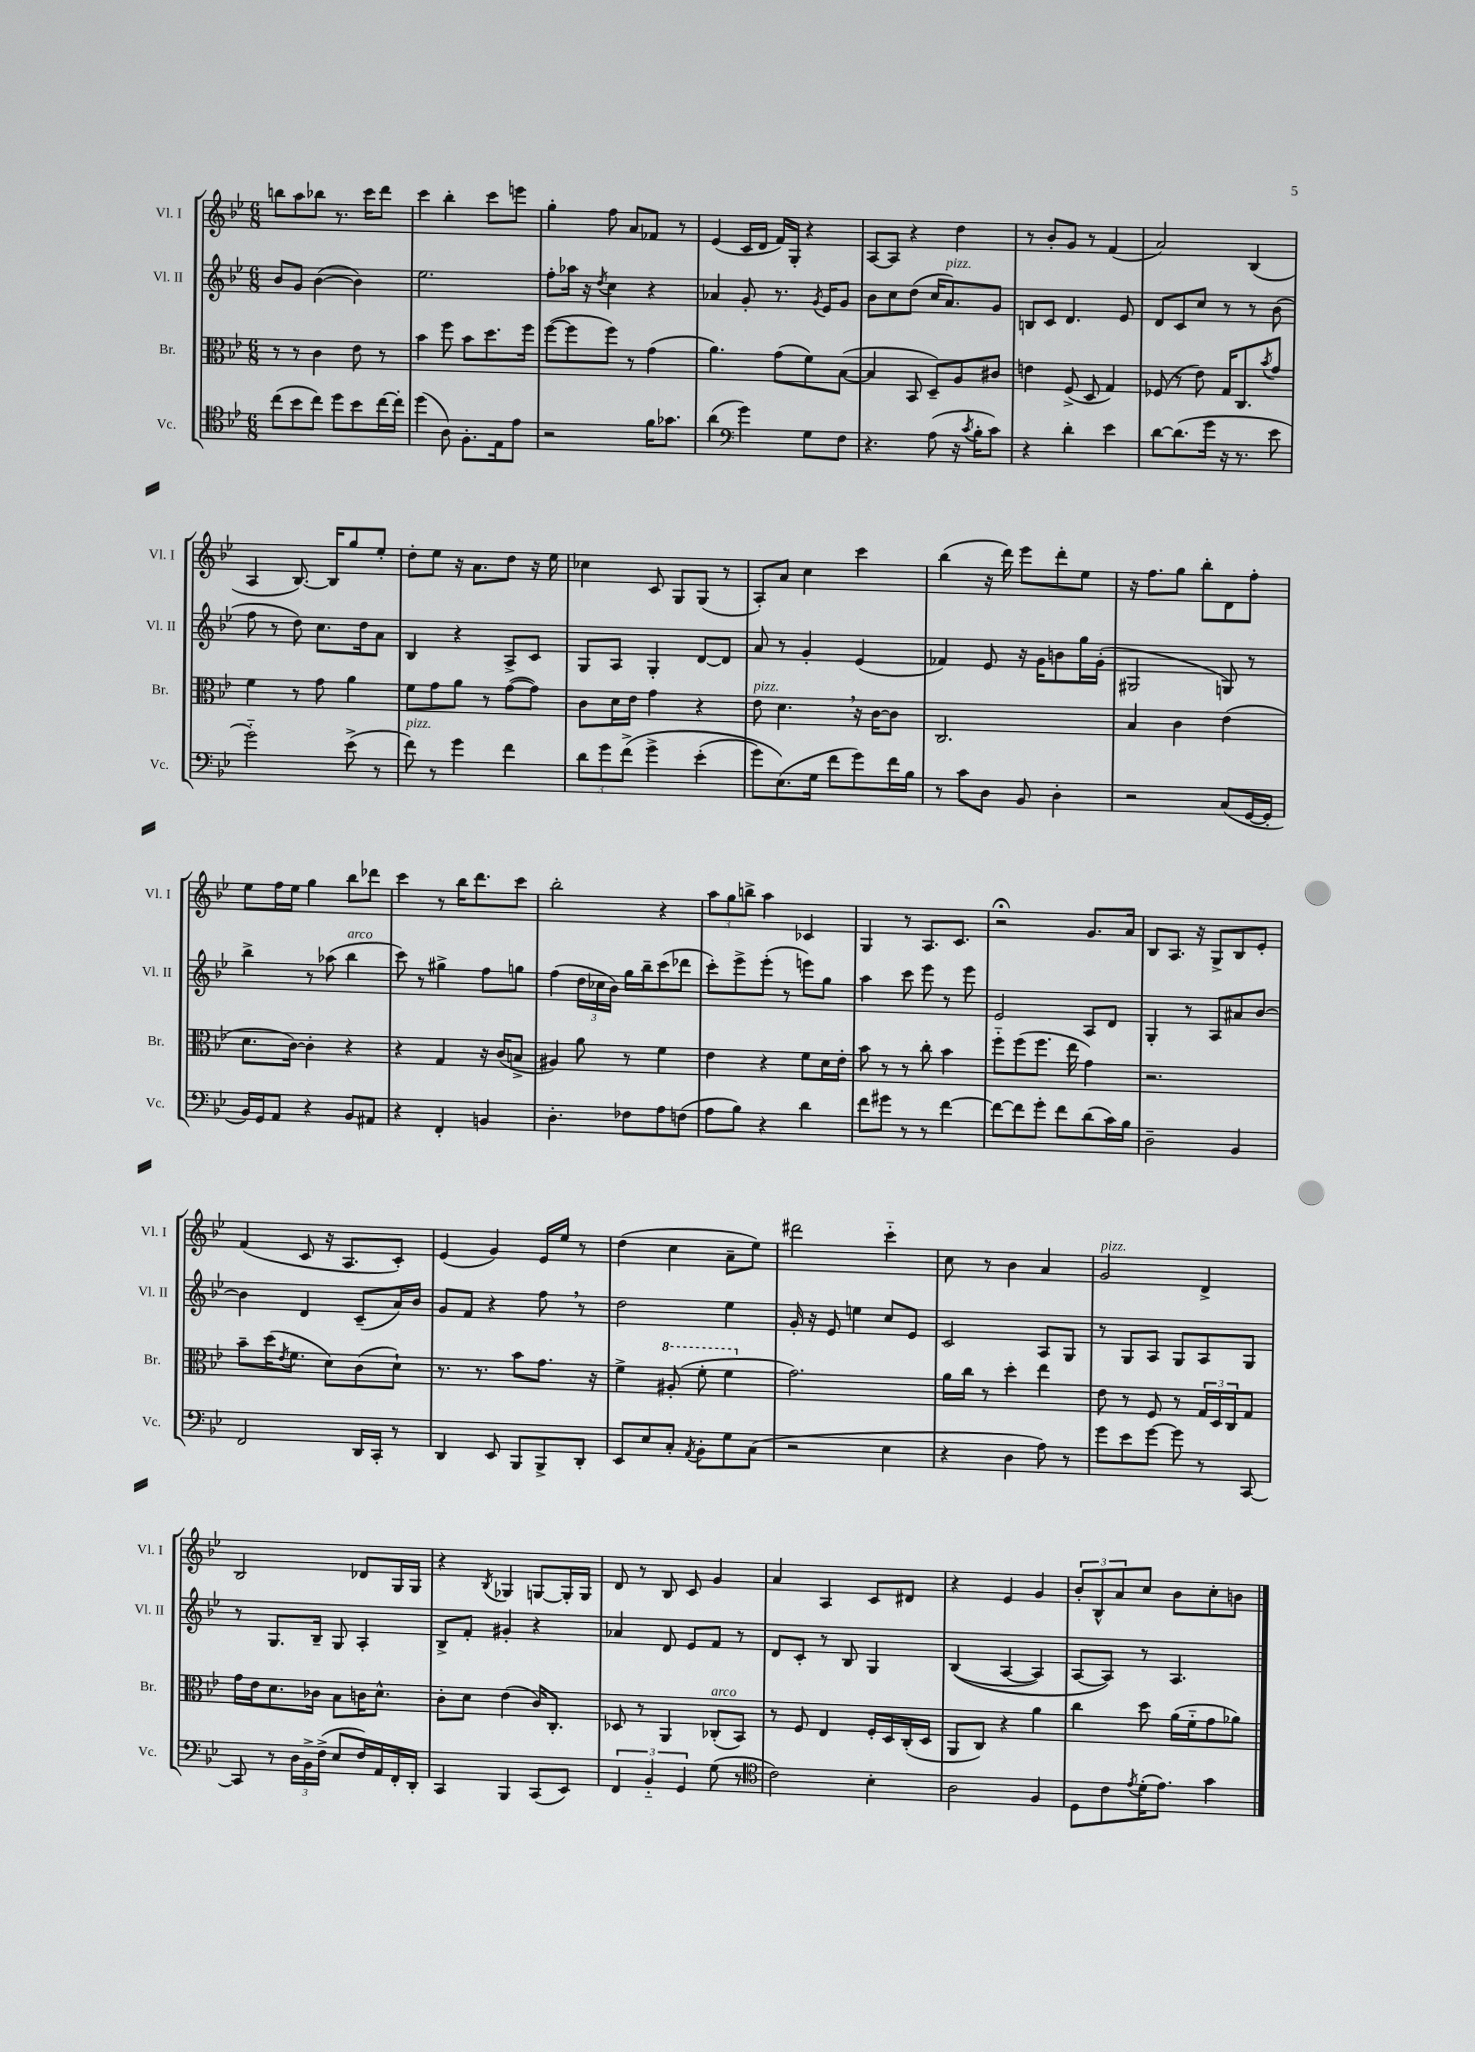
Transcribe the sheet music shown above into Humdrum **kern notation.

**kern	**kern	**kern	**kern
*staff4	*staff3	*staff2	*staff1
*clefC4	*clefC3	*clefG2	*clefG2
*k[b-e-]	*k[b-e-]	*k[b-e-]	*k[b-e-]
*M6/8	*M6/8	*M6/8	*M6/8
(8cc	8r	8b-	8bb
8b-	8r	8g	8aa
8cc)	4c	([4b-	8bb-
8dd	.	.	8.r
8b-	8e-	4b-])	.
.	.	.	16ccc
[16cc	8r	.	8ddd
16cc']	.	.	.
=	=	=	=
(4dd	4b-	2.ee-	4ccc
8A)	8ff	.	4bb-'
8.F'	8b-	.	.
.	8.dd	.	8ccc
16E-	.	.	.
8e-	.	.	8eee
.	16ff	.	.
=	=	=	=
2r	([8ff	8ff'	4gg'
.	8ff]	16aa-	.
.	.	16r	.
.	.	8qdd	.
.	8ff)	4cc	8ff
.	8r	.	8a
16f	(4g	4r	8f-
8.g-	.	.	.
.	.	.	8r
=	=	=	=
(4a	4.a)	4a-	(4e-
*clefF4	*	*	*
4g)	.	8g'	16c
.	.	.	16d
.	(8g	8.r	16f)
.	.	.	16G'
8G	8f)	.	4r
.	.	8qg	.
.	.	16e-	.
8F	([8B-	8g	.
=	=	=	=
4.r	4B-]	8b-	[8A
.	.	8cc	8A]
.	8BB-	(8dd	4r
(8A	8D~)	16cc	.
.	.	8.a)	.
16r	8A	.	4dd
8qc	.	.	.
16B-'	.	.	.
8c)	8c#	8g	.
=	=	=	=
4r	4e	8B	8r
.	.	8c	8b-'
4d'	(8F^	4.d	8g
.	8D	.	8r
4e-	4G)	.	(4f
.	.	8e-	.
=	=	=	=
[8d	(8F-	8d	2a)
(8.d]	8r	8c	.
.	8e-)	8cc	.
16g	.	.	.
16r	16G	8r	.
8.r	8.C	.	.
.	.	8r	(4B-
.	8qb-	.	.
8e-	8g	(8b-	.
=	=	=	=
2g'~)	4f	8ff	4A
.	.	8r	.
.	8r	8dd)	[8.B-)
.	8g	8.cc	.
.	.	.	16B-]
(8e-^	4a	.	8gg
.	.	16dd	.
8r	.	8a	8ee-'
=	=	=	=
8f)	8f	4B-	8dd'
8r	8g	.	8ee-
4g	8a	4r	16r
.	.	.	8.a
.	8r	.	.
4f	([8g	8A^	8dd
.	8g])	8c	16r
.	.	.	16ee-
=	=	=	=
12d	8c	8G	4cc-
12g	.	.	.
.	16d	8A	.
&(12f^	.	.	.
.	16e-	.	.
4g^	4g	4G'	8c
.	.	.	8G
(4e-'	4r	[8d	(8G
.	.	8d]	8r
=	=	=	=
8g)	8e-	8a	8A')
(8.E-&)	4.d	8r	8a
.	.	4g'	4cc
16G	.	.	.
8f	.	.	.
8g)	16r	(4e-	4ccc
.	[16c	.	.
16f	8c]	.	.
16B-	.	.	.
=	=	=	=
8r	2.C	4f-)	(4bb-
8c	.	.	.
8D	.	8e-	16r
.	.	.	16ddd)
8BB-	.	16r	8eee-
.	.	16g	.
4D'	.	8b	8ddd'
.	.	16gg	8ee-
.	.	(16g'	.
=	=	=	=
2r	4B-	2G#	16r
.	.	.	8.ff
.	4c	.	8gg
.	.	.	8bb-'
(8C	(4e-	8G)	8d
[16GG	.	8r	8ff'
16GG']	.	.	.
=	=	=	=
16BB-)	8.d	4bb-^	8ee-
16GG	.	.	.
8AA	.	.	16ff
.	[16c)	.	16ee-
4r	4c']	8r	4gg
.	.	(8aa-	.
8BB-	4r	4bb-	8bb-
8AA#	.	.	8ddd-
=	=	=	=
4r	4r	8ccc)	4ccc
.	.	8r	.
4FF'	4G	4gg#^	8r
.	.	.	16bb-
.	.	.	8.ddd
4BB	16r	8ff	.
.	(16c	.	.
.	8B^	8gg	8ccc
=	=	=	=
4.D'	4A#)	(4ff	2bb-'
.	8a	24dd	.
.	.	24cc-	.
.	.	24b-)	.
8F-	8r	16gg	.
.	.	16bb-~	.
8A	4f	(8ccc	4r
(8F	.	8ddd-	.
=	=	=	=
8A	4e-	8ccc')	12aa
.	.	.	12gg
8B-)	.	8eee-^	.
.	.	.	12bb^
4r	4r	(8eee-'	4aa
.	.	8r	.
4d	8f	8eee)	4c-
.	16d	8gg	.
.	16e-'	.	.
=	=	=	=
8f	8b-	4aa	4G
8g#	8r	.	.
8r	8r	8ccc	8r
8r	8cc'	8eee-	8.A
[4f	4b-	8r	.
.	.	.	8.c
.	.	8eee-	.
=	=	=	=
8f_	8ff'~	2e-	2r;
8f]	(8ff	.	.
8g'	8.ff	.	.
8f	.	.	.
.	16ee-	.	.
(8d	4g)	8A	8.g
16c)	.	8d	.
16B-	.	.	16a
=	=	=	=
2D~	2.r	4G'	8B-
.	.	.	8.A
.	.	8r	.
.	.	.	16r
.	.	8A	8G^
4BB-	.	8a#	8B-
.	.	[8b-	8e-'
=	=	=	=
2FF	8b-~	4b-]	(4f
.	(16dd	.	.
.	8qe-	.	.
.	8.f	.	.
.	.	4d	8c
.	8d)	.	16r
.	.	.	8.A
16DD	(8c	(8c~	.
16CC'	.	.	.
8r	8d`)	16a)	8c')
.	.	16b-	.
=	=	=	=
4DD	8.r	8g	(4e-
.	.	8f	.
.	8.r	.	.
8EE-	.	4r	4g)
8BBB-	8b-	.	.
8BBB-^	8.g	8ff	16e-
.	.	.	16ee-
8DD'	.	8r	8r
.	16r	.	.
=	=	=	=
8EE-	4f^	2dd	(4dd
8E-	.	.	.
8C'	(8a#'	.	4cc
8qAA	.	.	.
8BB-'	8ff'	.	.
8G	4ff	4ee-	8a~
(8C	.	.	8ee-)
=	=	=	=
2r	2.g)	16g'	2ddd#
.	.	16r	.
.	.	8e-	.
.	.	4ee	.
4E-	.	8cc	4ccc'~
.	.	8e-	.
=	=	=	=
4r	16a	2c	8cc
.	16cc	.	.
.	8r	.	8r
4D	4dd'	.	4b-
8A)	4ee-	8A	4a
8r	.	8G	.
=	=	=	=
8g	8e-	8r	2g
8e-	8r	8G	.
[8g	8F	8A	.
8g]	8r	8G	.
8r	24G	8A	4d^
.	24D	.	.
.	24C	.	.
[8CC	8G	8G	.
=	=	=	=
8CC]	16g	8r	2B-
.	16e-	.	.
8r	8.d	8.G	.
24D	.	.	.
24BB-^	.	.	.
.	16c-	16B-~	.
(24F^	.	.	.
8E-	8B-	8G	.
16F)	16c	4A'	8d-
16AA	8.d^^	.	.
16FF'	.	.	16G
16DD'	.	.	16G
=	=	=	=
4CC	8c'	8B-^	4r
.	8d	8f'	.
.	.	.	8qB-
4BBB-	(4e-	4g#'	4G-
(8CC	16c)	4r	[8G
.	8.C'	.	.
8EE-)	.	.	16G']
.	.	.	16G
=	=	=	=
6FF	8D-	4a-	8d
.	8r	.	8r
6BB-'~	.	.	.
.	4AA	8d	8B-
6GG	.	.	.
.	.	8e-	8c
(8G	(8C-'	8f	4g
8r	8BB-)	8r	.
=	=	=	=
*clefC4	*	*	*
2c)	8r	8d	4a
.	8F	8c'	.
.	4E-	8r	4A
.	.	8B-	.
4B-'	16F'	4G	8c
.	16D	.	.
.	(16C'	.	8d#
.	16D	.	.
=	=	=	=
2A	8AA	&((4B-	4r
.	8C)	.	.
.	4r	[4A	4e-
4F	4a	4A])	4g
=	=	=	=
8D	4cc	[8A	12b-'
.	.	.	12B-^^
8c	.	8A]&)	.
.	.	.	12a
8qe-	.	.	.
(16d'	8dd	8r	8cc
8.e-)	.	.	.
.	(16a	4.A	8b-
.	16f'~	.	.
4g	8g	.	8cc'
.	8a-)	.	8b
==	==	==	==
*-	*-	*-	*-
